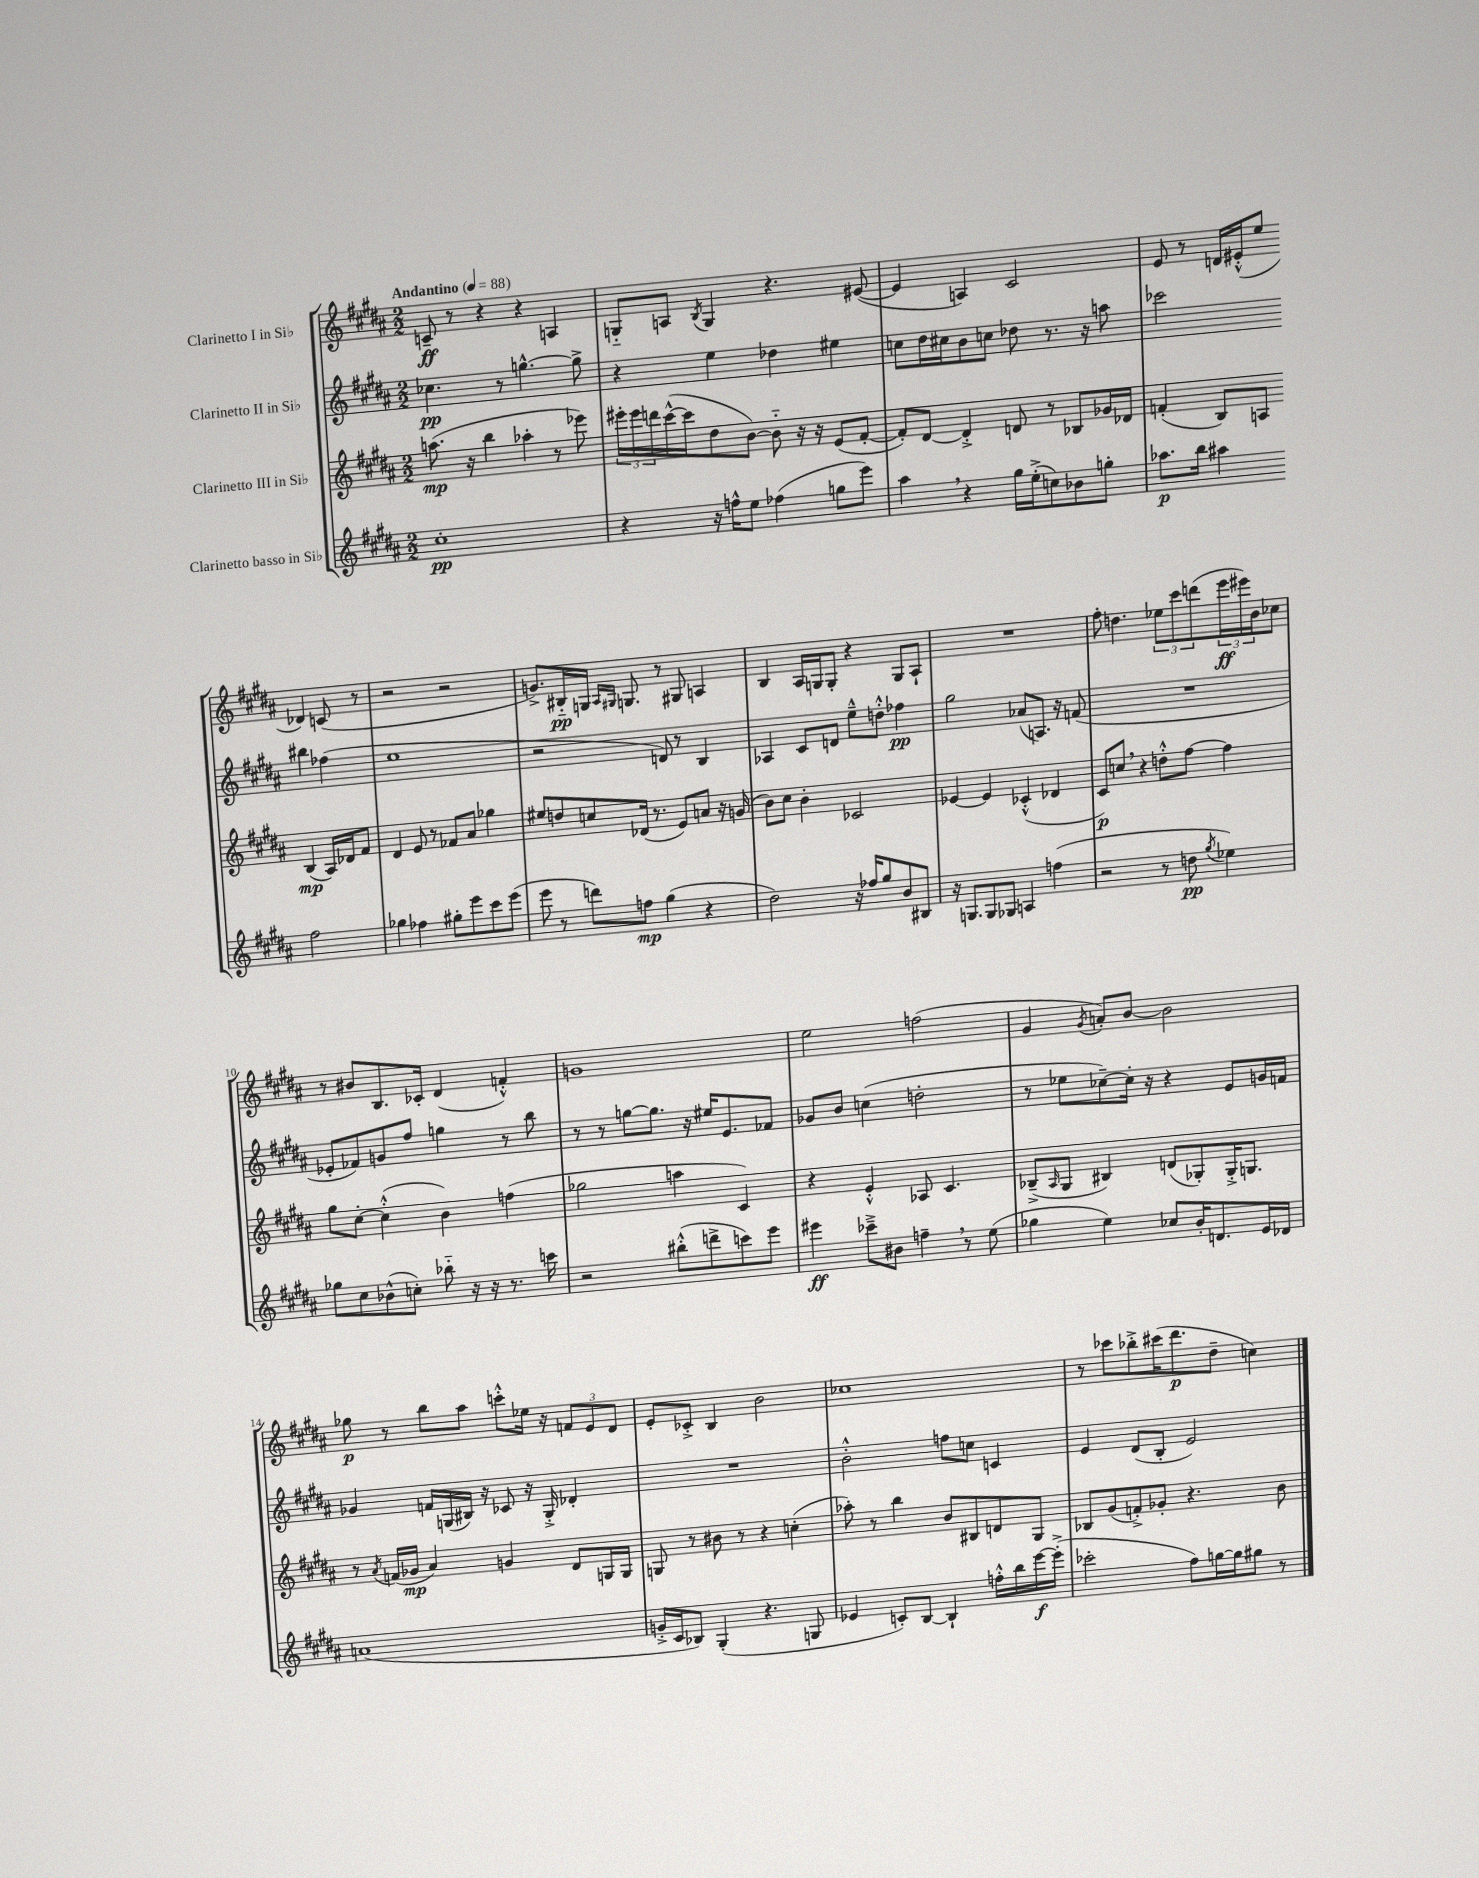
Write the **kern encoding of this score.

**kern	**dynam	**kern	**dynam	**kern	**dynam	**kern	**dynam
*part4	*part4	*part3	*part3	*part2	*part2	*part1	*part1
*staff4	*staff4	*staff3	*staff3	*staff2	*staff2	*staff1	*staff1
*I"Clarinetto basso in Si♭	*	*I"Clarinetto III in Si♭	*	*I"Clarinetto II in Si♭	*	*I"Clarinetto I in Si♭	*
*clefG2	*	*clefG2	*	*clefG2	*	*clefG2	*
*k[f#c#g#d#a#]	*	*k[f#c#g#d#a#]	*	*k[f#c#g#d#a#]	*	*k[f#c#g#d#a#]	*
*M2/2	*	*M2/2	*	*M2/2	*	*M2/2	*
*MM88	*	*MM88	*	*MM88	*	*MM88	*
=1	=1	=1	=1	=1	=1	=1	=1
!	!	!	!	!	!	!LO:TX:a:B:t=Andantino	!
1cc#'	pp	(8.aan\	mp	4.cc-X\	pp	8cn~/	ff
.	.	.	.	.	.	8r	.
.	.	16r	.	.	.	.	.
.	.	4bb\	.	.	.	4r	.
.	.	.	.	8r	.	.	.
.	.	4aa-X'\	.	[4.ggn^^\	.	4r	.
.	.	8r	.	.	.	4An/	.
.	.	8eee-X\)	.	8gg^\]	.	.	.
=2	=2	=2	=2	=2	=2	=2	=2
4r	.	24eee#X'\LL	.	4r	.	8Gn/L	.
.	.	24eee#\	.	.	.	.	.
.	.	24dddn\	.	.	.	.	.
.	.	([16ccc#^^\	.	.	.	8An/J	.
.	.	16ccc#\J]	.	.	.	.	.
.	.	.	.	.	.	8qB/	.
16r	.	8dd#\	.	4ee\	.	4G/	.
16ffn^^\KL	.	.	.	.	.	.	.
8ee\J	.	[8b\J)	.	.	.	.	.
(4ff-X\	.	8b\]	.	4dd-X\	.	4.r	.
.	.	16r	.	.	.	.	.
.	.	16r	.	.	.	.	.
8ggn\L	.	(8e/L	.	4ee#X\	.	.	.
8eee\J)	.	[8f#'/J	.	.	.	([8e#X/	.
=3	=3	=3	=3	=3	=3	=3	=3
4aa#,\	.	8f#'/L])	.	8ccn\L	.	4e#/]	.
.	.	[8d#/J	.	16dd#\L	.	.	.
.	.	.	.	16cc#X\J	.	.	.
4r	.	4d#'^/]	.	8b\	.	4An/)	.
.	.	.	.	8ccn\J	.	.	.
16gg#\LL	.	8dn/	.	8dd-X\	.	2c#/	.
(16ee'^\J	.	.	.	.	.	.	.
8ccn\)	.	8r	.	8.r	.	.	.
8b-X\	.	8B-X/L	.	.	.	.	.
.	.	.	.	16r	.	.	.
8ggn'\J	.	16g-X/L	.	8aan\	.	.	.
.	.	16d-X/JJ	.	.	.	.	.
=4	=4	=4	=4	=4	=4	=4	=4
8.aa-X\L	p	(4fn'/	.	2ccc-X\	.	8e/	.
.	.	.	.	.	.	8r	.
16bb\Jk	.	.	.	.	.	.	.
4aa#X\	.	8B/L)	.	.	.	16dn/LL	.
.	.	.	.	.	.	(16e#X'^^/J	.
.	.	8An/J	.	.	.	8ee/J	.
2ff#\	.	(4B/	mp	4bb#X\	.	4d-X/)	.
.	.	16A/LL)	.	(4ff-X\	.	(8cn/	.
.	.	16d-X/J	.	.	.	.	.
.	.	8f/J	.	.	.	8r	.
!!LO:LB:g=z
=5	=5	=5	=5	=5	=5	=5	=5
4gg-X\	.	4d#/	.	1ee	.	2r	.
4ff-X\	.	8e/	.	.	.	.	.
.	.	8r	.	.	.	.	.
8gg#X'\L	.	8f-X/L	.	.	.	2r	.
8eee\	.	8a#/J	.	.	.	.	.
8ccc#\	.	4gg-X\	.	.	.	.	.
(8eee\J	.	.	.	.	.	.	.
=6	=6	=6	=6	=6	=6	=6	=6
8eee\	.	8ee#X/L	.	2r	.	8.gn^/L)	.
8r	.	8ddn/	.	.	.	.	.
.	.	.	.	.	.	16B#X/L	pp
8dddn\L)	.	8ccn/	.	.	.	16Gn/JJ	.
.	.	.	.	.	.	16qqA#/LL	.
.	.	.	.	.	.	16qqG#X/JJ	.
.	.	.	.	.	.	8.Gn/	.
8ffn\J	mp	(16d-X/Jk	.	.	.	.	.
.	.	8.r	.	.	.	.	.
(4gg#\	.	.	.	8dn/)	.	8r	.
.	.	8e/L)	.	8r	.	8G#X/	.
4r	.	8an/J	.	4B/	.	4An/	.
.	.	16r	.	.	.	.	.
.	.	(16gn/	.	.	.	.	.
=7	=7	=7	=7	=7	=7	=7	=7
2dd#\)	.	8b\L)	.	4A-X/	.	4B/	.
.	.	8cc#\J	.	.	.	.	.
.	.	4b'\	.	8c#/L	.	16A#/LL	.
.	.	.	.	.	.	16Gn/J	.
.	.	.	.	8dn/J	.	8G'/J	.
16r	.	2c-X/	.	8ee~^^\L	.	4r	.
16ff-X/KL	.	.	.	.	.	.	.
8gg#/	.	.	.	8ddn'^^\J	.	.	.
8b/	.	.	.	4ff-X\	pp	8G/L	.
8B#X/J	.	.	.	.	.	8A#`/J	.
=8	=8	=8	=8	=8	=8	=8	=8
16r	.	[4e-X/	.	2gg#\	.	1r	.
8.Gn/L	.	.	.	.	.	.	.
8G/	.	4e-/]	.	.	.	.	.
8G-X/J	.	.	.	.	.	.	.
4An/	.	(4c-X'^^/	.	(8a-X/L	.	.	.
.	.	.	.	8.An/J)	.	.	.
(4ffn\	.	4d-X/	.	.	.	.	.
.	.	.	.	16r	.	.	.
.	.	.	.	(8fn/	.	.	.
=9	=9	=9	=9	=9	=9	=9	=9
2r	.	8c#/L)	p	1r	.	8ff#'\	.
.	.	8ccn,/J	.	.	.	4.ddn\	.
.	.	4r	.	.	.	.	.
8r	.	8ddn'^^\L	.	.	.	12ee-X\L	.
.	.	.	.	.	.	12ccc#\	.
8ddn\	pp	[8ff#\J	.	.	.	.	.
.	.	.	.	.	.	(12dddn\	.
8qgg#/	.	.	.	.	.	.	.
4ee-X\)	.	4ff#\]	.	.	.	24eee\L	ff
.	.	.	.	.	.	24eee#X\)	.
.	.	.	.	.	.	24b\J	.
.	.	.	.	.	.	8cc-X\J	.
!!LO:LB:g=z
=10	=10	=10	=10	=10	=10	=10	=10
8gg-X\L	.	8gg#\L	.	8e-X'/L	.	8r	.
8cc#\	.	[8cc#'\J	.	8f-X/)	.	8b#X/L	.
(8b-X^^\	.	(4cc#'^^\]	.	8gn/	.	8.B/	.
8ccn'\J)	.	.	.	8ff#/J	.	.	.
.	.	.	.	.	.	16c-X'/Jk	.
8bb-X\	.	4b\)	.	4ggn\	.	(4d#/	.
16r	.	.	.	.	.	.	.
16r	.	.	.	.	.	.	.
8.r	.	(4ffn\	.	8r	.	4fn'^^/)	.
.	.	.	.	8bb\	.	.	.
16cccn\	.	.	.	.	.	.	.
=11	=11	=11	=11	=11	=11	=11	=11
2r	.	2gg-X\	.	8r	.	1gn	.
.	.	.	.	8r	.	.	.
.	.	.	.	[8ggn\L	.	.	.
.	.	.	.	8.gg\J]	.	.	.
(8bb#X'^^\L	.	4aan\	.	.	.	.	.
.	.	.	.	16r	.	.	.
8dddn^\	.	.	.	16ee#X/KL	.	.	.
.	.	.	.	8.e/	.	.	.
8cccn\)	.	4c#/)	.	.	.	.	.
8eee\J	.	.	.	8f-X/J	.	.	.
=12	=12	=12	=12	=12	=12	=12	=12
4eee#X\	ff	4r	.	8g-X/L	.	2ee\	.
.	.	.	.	8b/J	.	.	.
8ccc-X~^\L	.	4e'^^/	.	(4ccn\	.	.	.
8b#X\J	.	.	.	.	.	.	.
4ffn~,\	.	8A-X/	.	2ddn'\	.	(2ffn\	.
.	.	4.c#/	.	.	.	.	.
8r	.	.	.	.	.	.	.
(8ee\	.	.	.	.	.	.	.
=13	=13	=13	=13	=13	=13	=13	=13
4gg-X\	.	(8B-X~^/L	.	8r	.	4g#/	.
.	.	16qqA#/	.	.	.	.	.
.	.	8G#/J	.	8ee-X\L	.	.	.
.	.	.	.	.	.	8qg#/	.
4ee\)	.	4B#X/)	.	[8cc-X~\)	.	8an'/L)	.
.	.	.	.	16cc-'\Jk]	.	[8b/J	.
.	.	.	.	16r	.	.	.
8cc-X/L	.	(8dn/L	.	4r	.	2b\]	.
16b'/K	.	8G-X'/)	.	.	.	.	.
8.dn/	.	.	.	.	.	.	.
.	.	16G-'^/K	.	8e/L	.	.	.
.	.	8.Gn/J	.	.	.	.	.
16e/L	.	.	.	16gn/L	.	.	.
16d-X/JJ	.	.	.	16fn/JJ	.	.	.
!!LO:LB:g=z
=14	=14	=14	=14	=14	=14	=14	=14
(1an	.	8r	.	4g-X/	.	8gg-X\	p
.	.	8qa#/	.	.	.	.	.
.	.	(16fn/LL	.	.	.	8r	.
.	.	16g-X/JJ	mp	.	.	.	.
.	.	4a#/)	.	16fn/LL	.	8bb\L	.
.	.	.	.	(16Gn/	.	.	.
.	.	.	.	16B#X/JJ)	.	8aa#\J	.
.	.	.	.	16r	.	.	.
.	.	4gn/	.	8c-X/	.	8cccn'^^\L	.
.	.	.	.	16r	.	16ee-X\Jk	.
.	.	.	.	16G'^/	.	16r	.
.	.	8d#/L	.	4d-X'/	.	12fn/L	.
.	.	.	.	.	.	12e/	.
.	.	16Gn/L	.	.	.	.	.
.	.	.	.	.	.	12d#/J	.
.	.	16G/JJ	.	.	.	.	.
=15	=15	=15	=15	=15	=15	=15	=15
16gn'^/LL	.	8Gn/	.	1r	.	8e'/L	.
16c#/J	.	.	.	.	.	.	.
8B-X/J)	.	8r	.	.	.	8c-X'^/J	.
(4G#'/	.	8b#X\	.	.	.	4B/	.
.	.	8r	.	.	.	.	.
4.r	.	4r	.	.	.	2b\	.
.	.	(4ccn'\	.	.	.	.	.
8Gn/	.	.	.	.	.	.	.
=16	=16	=16	=16	=16	=16	=16	=16
4e-X/	.	8aa-X'\)	.	2b'^^\	.	1cc-X	.
.	.	8r	.	.	.	.	.
8cn'/L)	.	4bb\	.	.	.	.	.
[8B/J	.	.	.	.	.	.	.
4B`/]	.	8b/L	.	8ffn\L	.	.	.
.	.	8B#X/	.	8ccn\J	.	.	.
16ffn'^^\LL	.	8dn/	.	4cn/	.	.	.
16bb\	.	.	.	.	.	.	.
[16eee\	f	8G#/J	.	.	.	.	.
(16eee'^\JJ]	.	.	.	.	.	.	.
=17	=17	=17	=17	=17	=17	=17	=17
2ccc-X'\	.	8B-X/L	.	4e/	.	8r	.
.	.	(8g#/	.	.	.	8ccc-X\L	.
.	.	8fn'^/)	.	(8d#/L	.	8bb-X'^\	.
.	.	8g-X'/J	.	8B'/J	.	(16ccc#X\K	.
.	.	.	.	.	.	8.ddd#\	p
8ff#\L)	.	4.r	.	2e/)	.	.	.
[16ggn\L	.	.	.	.	.	8dd#~\J	.
16gg\J]	.	.	.	.	.	.	.
8gg#X\J	.	.	.	.	.	4ccn\)	.
8r	.	8b\	.	.	.	.	.
==	==	==	==	==	==	==	==
*-	*-	*-	*-	*-	*-	*-	*-
